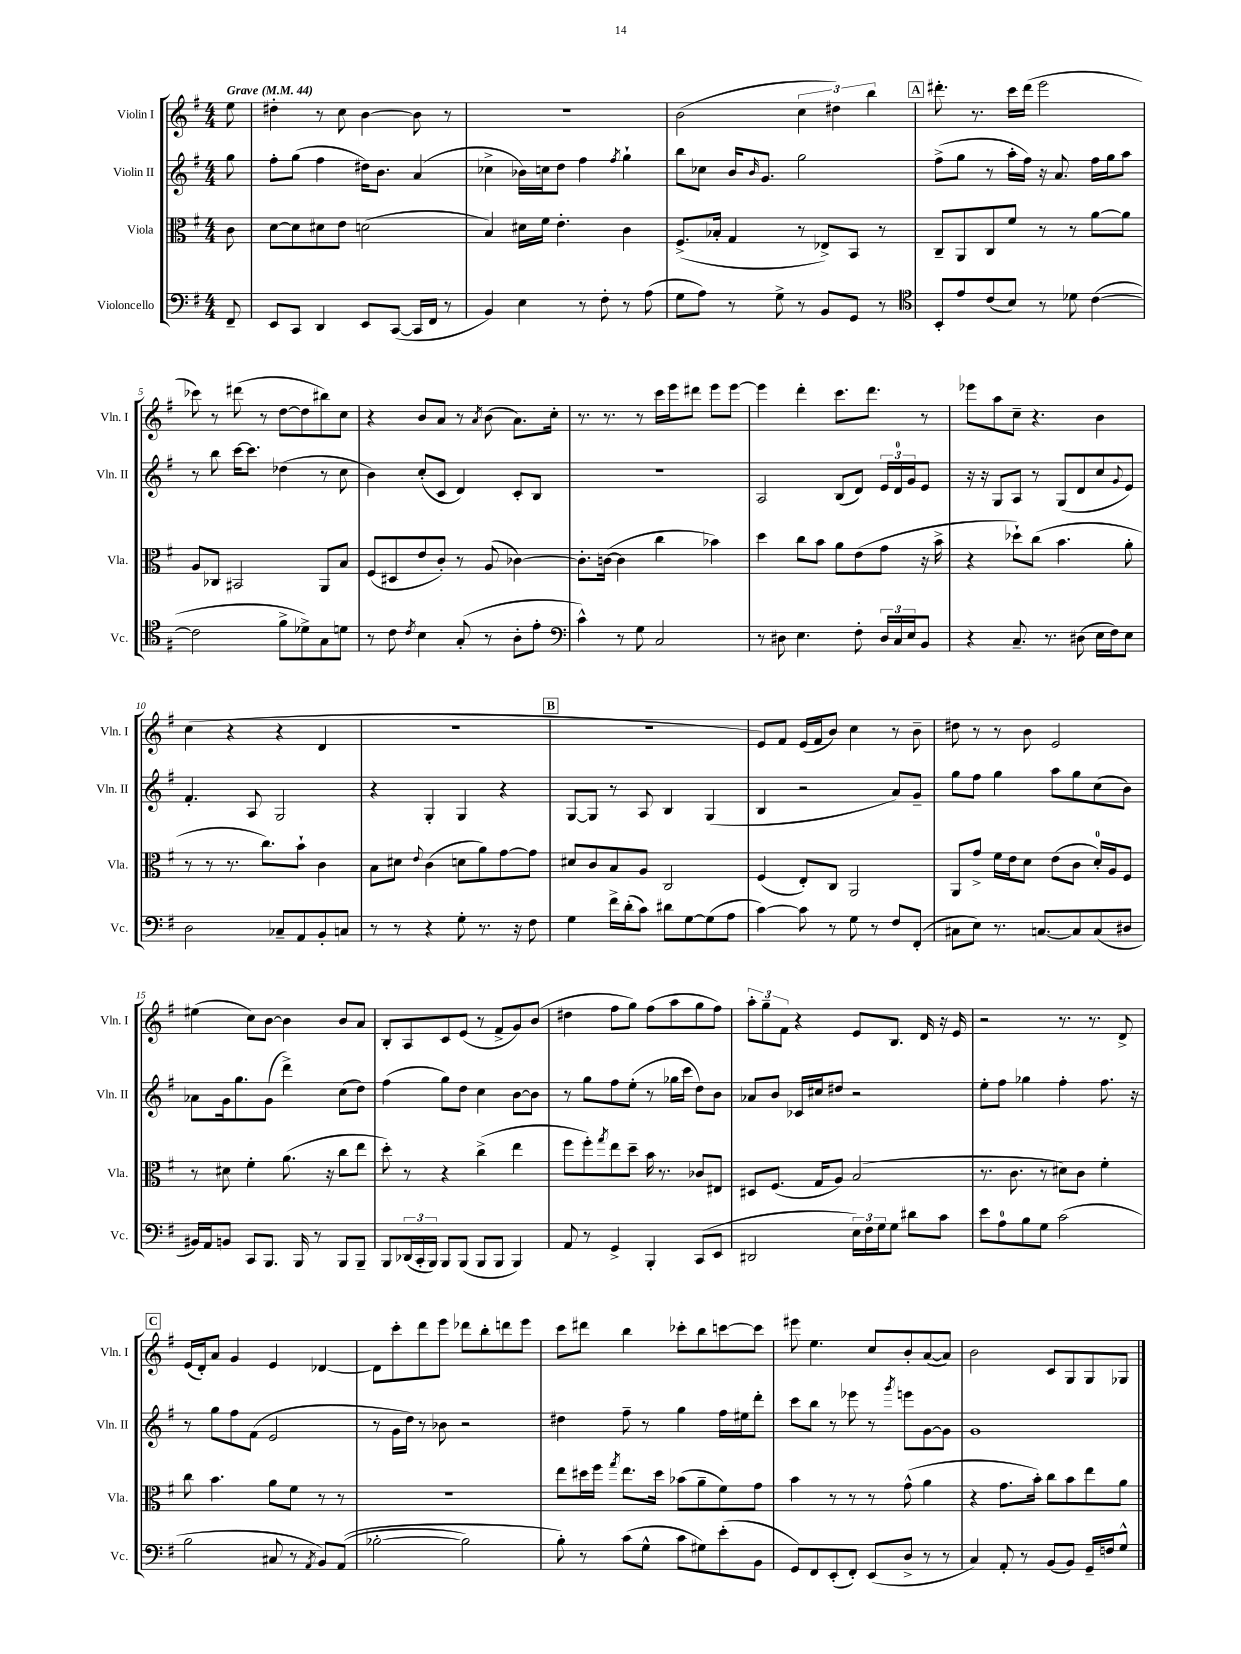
<<
\new StaffGroup <<
\new Staff = "s0" \with { instrumentName = "Violin I" shortInstrumentName = "Vln. I" } {
    \clef treble \key g \major \numericTimeSignature \time 4/4 \partial 8 \tempo "Grave" 4 = 44
    e''8 |
    dis''4-. r8 c''8 b'4~ b'8 r8 |
    r1 |
    b'2( \tuplet 3/2 { c''4 dis''4) b''4 } |
    \mark \markup { \box "A" } dis'''8.-. r8. c'''16 dis'''16( e'''2 |
    ces'''8) r8 dis'''8( r8 d''8~ d''8 bis''8) c''8 |
    r4 b'8 a'8 r8 \acciaccatura { a'8 } b'8( a'8.) c''16-. |
    r8. r8. r8 c'''16 e'''16 dis'''8 e'''8 e'''8~ |
    e'''4 d'''4-. c'''8. d'''8. r8 |
    ees'''8 a''8 c''8-- r4. b'4 |
    c''4( r4 r4 d'4 |
    R1 |
    \mark \markup { \box "B" } r1 |
    e'8) fis'8 e'16( fis'16 b'8) c''4 r8 b'8-- |
    dis''8 r8 r8 b'8 e'2 |
    eis''4( c''8) b'8~ b'4 b'8 a'8 |
    b8-. a8 c'8 e'8( r8 fis'8-> g'8) b'8( |
    dis''4 fis''8 g''8) fis''8( a''8 g''8 fis''8) |
    \tuplet 3/2 { a''8-. g''8-- fis'8 } r4 e'8 b8. d'16 r16 e'16 |
    r2 r8. r8. d'8-> |
    \mark \markup { \box "C" } e'16( d'16-.) a'8 g'4 e'4 des'4~ |
    des'8 c'''8-. d'''8 e'''8 des'''8 b''8-. d'''8 e'''8 |
    c'''8 dis'''8 b''4 ces'''8-. b''8 c'''8~ c'''8 |
    eis'''8 e''4. c''8 b'8-. a'8~( a'8) |
    b'2 c'8 g8 g8 ges8 \bar "|." |
}
\new Staff = "s1" \with { instrumentName = "Violin II" shortInstrumentName = "Vln. II" } {
    \clef treble \key g \major \numericTimeSignature \time 4/4 \partial 8
    g''8 |
    fis''8-. g''8( fis''4 dis''16) b'8. a'4( |
    ces''4-> bes'16) c''16 d''8 fis''4 \acciaccatura { fis''8 } g''4-! |
    b''8 ces''8 b'16 \grace { b'16 } g'8. g''2 |
    \mark \markup { \box "A" } fis''8->( g''8 r8 a''16-. fis''16) r16 a'8. fis''16 g''16 a''8 |
    r8 b''8 c'''16~ c'''8. des''4( r8 c''8 |
    b'4) c''8-.( c'8 d'4) c'8-. b8 |
    R1 |
    a2 b8( d'8) \tuplet 3/2 { e'16 d'16-0 g'16 } e'8 |
    r16 r16 g8 a8 r8 g8( d'8 c''8 \appoggiatura { g'8 } e'8) |
    fis'4.-. a8 g2 |
    r4 g4-. g4 r4 |
    \mark \markup { \box "B" } g8~ g8 r8 a8 b4 g4( |
    b4 r2 a'8) g'8-- |
    g''8 fis''8 g''4 a''8 g''8 c''8( b'8) |
    aes'8 g'16 g''8. g'8( d'''4->) c''8( d''8) |
    fis''4( g''8) d''8 c''4 b'8~ b'8 |
    r8 g''8 fis''8 e''8-.( r8 ges''16 c'''16 d''8) b'8 |
    aes'8 b'8 ces'16 cis''16 dis''8 r2 |
    e''8-. fis''8 ges''4 fis''4-. fis''8. r16 |
    \mark \markup { \box "C" } r8 g''8 fis''8 fis'8( e'2 |
    r8 g'16 d''16) r8 bes'8 r2 |
    dis''4 fis''8-- r8 g''4 fis''16 eis''16 d'''8-. |
    c'''8 b''8 r8 ees'''8 r8 \acciaccatura { g'''8 } e'''8 g'8~ g'8 |
    g'1 \bar "|." |
}
\new Staff = "s2" \with { instrumentName = "Viola" shortInstrumentName = "Vla." } {
    \clef alto \key g \major \numericTimeSignature \time 4/4 \partial 8
    c'8 |
    d'8~ d'8 dis'8 e'8 d'2( |
    b4) dis'16 fis'16 e'4.-. c'4 |
    fis8.->( bes16-. g4 r8 ees8->) b,8 r8 |
    \mark \markup { \box "A" } c8-- a,8 c8 fis'8 r8 r8 a'8~ a'8 |
    a8 ces8 bis,2 a,8 b8 |
    fis8( dis8 e'8 c'8-.) r8 a8( ces'4~) |
    ces'8.-. c'16~( c'4 c''4 bes'4) |
    d''4 c''8 b'8 a'8 e'8( g'8 r16 b'16-> |
    r4 des''8-!) c''8( b'4. a'8-. |
    r8 r8 r8. c''8.) b'8-! c'4 |
    b8 dis'8 \appoggiatura { e'8 } c'4( d'8 a'8) g'8~ g'8 |
    \mark \markup { \box "B" } dis'8 c'8 b8 a8 c2 |
    fis4( e8-.) c8 a,2 |
    a,8 g'8-> fis'16 e'16 d'8 e'8( c'8 d'16-0-.) a16 fis8 |
    r8 dis'8 fis'4-. a'8.( r16 c''8 e''8 |
    d''8-.) r8 r4 c''4->( e''4 |
    fis''8 fis''8-.) \acciaccatura { g''8 } e''8 d''8-- b'16 r8. ces'8 eis8 |
    dis8 fis8.( g16 a8) b2( |
    r8. c'8. r8 dis'8) c'8 fis'4-. |
    \mark \markup { \box "C" } c''8 b'4. a'8 fis'8 r8 r8 |
    r1 |
    e''8 dis''16 fis''16 \acciaccatura { g''8 } e''8. dis''16 bes'8( a'8-- fis'8) g'8 |
    b'4 r8 r8 r8 g'8-^( a'4 |
    r4 g'8. b'16-.) c''8 b'8 e''8 a'8 \bar "|." |
}
\new Staff = "s3" \with { instrumentName = "Violoncello" shortInstrumentName = "Vc." } {
    \clef bass \key g \major \numericTimeSignature \time 4/4 \partial 8
    fis,8-- |
    e,8 c,8 d,4 e,8 c,8~( c,16 fis,16 r8 |
    b,4) e4 r8 fis8-. r8 a8( |
    g8 a8) r8 g8-> r8 b,8 g,8 r8 |
    \mark \markup { \box "A" } \clef tenor b,8-. e'8 c'8( b8) r8 des'8 c'4~( |
    c'2 fis'8-> des'8->) g8 d'8 |
    r8 c'8 \acciaccatura { c'8 } b4 g8-.( r8 a8-. e'8-. |
    \clef bass c'4-^) r8 g8 c2 |
    r8 dis8 e4. fis8-. \tuplet 3/2 { dis16 c16 e16 } b,8 |
    r4 c8.-- r8. dis8( e16 fis16) e8 |
    d2 ces8-- a,8 b,8-. c8 |
    r8 r8 r4 g8-. r8. r16 fis8 |
    \mark \markup { \box "B" } g4 fis'16-> d'16-.( c'8) dis'8 g8~ g8( a8 |
    c'4~) c'8 r8 g8 r8 fis8 fis,8-.( |
    cis8 e8) r8. c8.~ c8 c8( dis8 |
    bis,16) a,16 b,8 c,8 b,,8. b,,16 r8 b,,8 b,,8-- |
    b,,8 \tuplet 3/2 { des,16( c,16-. b,,16) } b,,8 b,,8( b,,8 b,,8 b,,4) |
    a,8 r8 g,4-> b,,4-. c,8( e,8 |
    dis,2 \tuplet 3/2 { e16) fis16 g16 } g8 dis'8 c'8 |
    e'8 a8-0 b8 g8 c'2( |
    \mark \markup { \box "C" } b2 cis8 r8 \acciaccatura { a,8 } b,8) a,8(\( |
    bes2~-. bes2) |
    b8-.\) r8 c'8( g8-^ c'8 gis8) e'8-.( b,8 |
    g,8) fis,8 e,8-.( fis,8-.) e,8( d8-> r8 r8 |
    c4) a,8-. r8 b,8( b,8) g,16-- f16 g8-^ \bar "|." |
}
>>
>>
